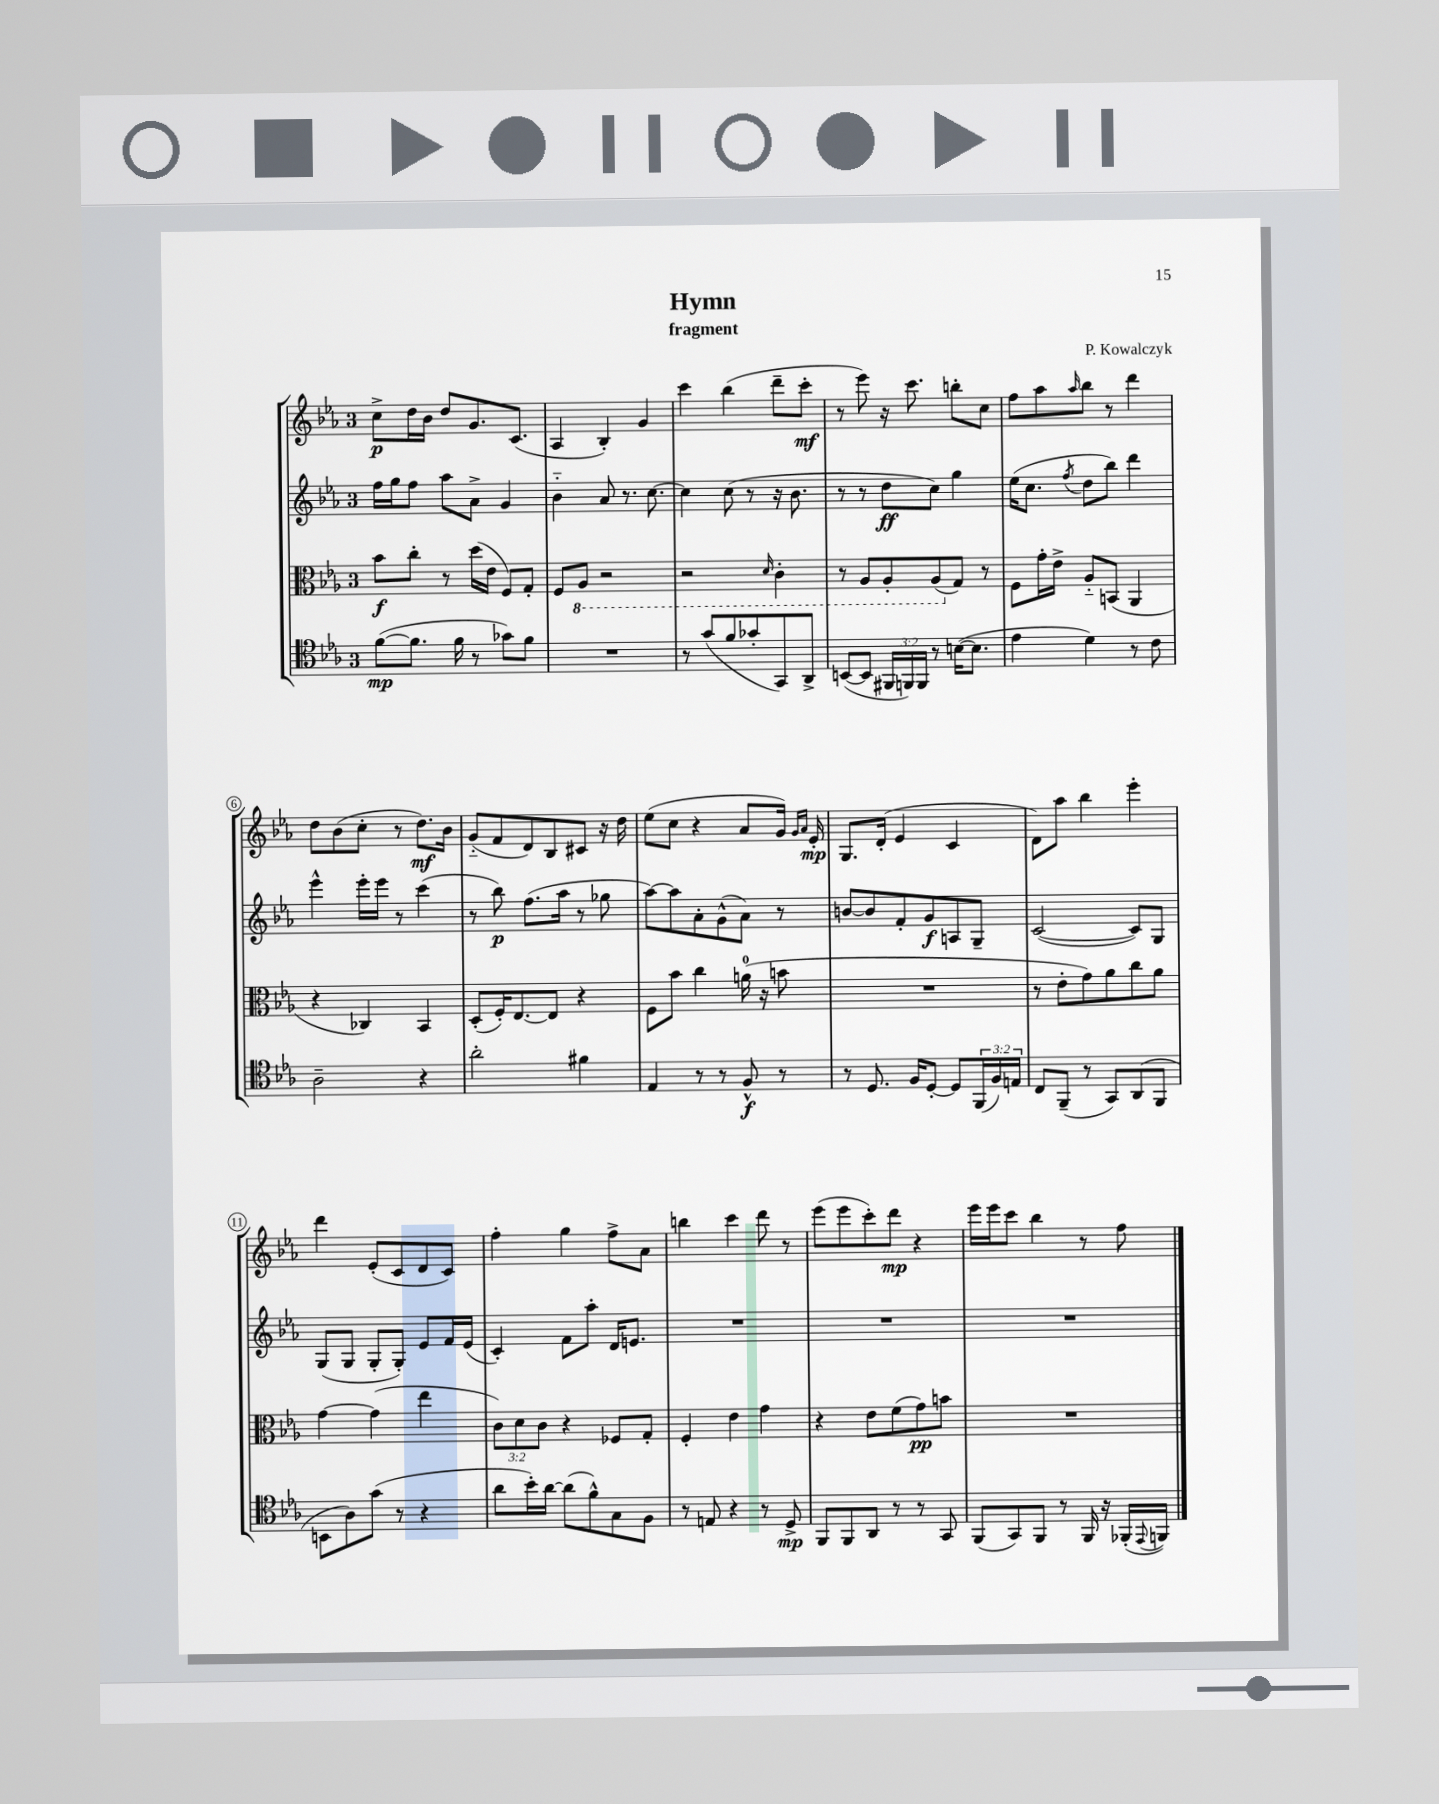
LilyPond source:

\header { title = "Hymn" composer = "P. Kowalczyk" subtitle = "fragment" }
<<
\new StaffGroup <<
\new Staff = "s0" {
    \clef treble \key ees \major \once \override Staff.TimeSignature.style = #'single-digit \time 3/4
    c''8->\p d''16 bes'16 d''8 g'8. c'8.( |
    aes4 bes4-.) g'4 |
    c'''4 bes''4( d'''8-- c'''8-.\mf |
    r8 ees'''8) r16 c'''8. b''8-. c''8 |
    f''8 aes''8 \grace { aes''16 } bes''8 r8 d'''4 |
    d''8 bes'8( c''8-. r8 d''8.\mf) bes'16 |
    g'8-_( f'8 d'8) bes8 cis'8 r16 d''16 |
    ees''8( c''8 r4 aes'8 g'16) \grace { g'16 aes'16 } ees'16-.\mp |
    g8. d'16-.( ees'4 c'4 |
    d'8) aes''8 bes''4 ees'''4-. |
    d'''4 ees'8-.( c'8 d'8 c'8) |
    f''4-. g''4 f''8-> aes'8 |
    b''4 c'''4 d'''8 r8 |
    ees'''8( ees'''8 c'''8-.) d'''8\mp r4 |
    ees'''16 ees'''16 c'''8 bes''4 r8 f''8 \bar "|." |
}
\new Staff = "s1" {
    \clef treble \key ees \major \once \override Staff.TimeSignature.style = #'single-digit \time 3/4
    f''16 g''16 f''8 aes''8 aes'8-> g'4 |
    bes'4-_ aes'8 r8. c''8.~ |
    c''4 c''8( r8 r16 bes'8. |
    r8 r8 d''8\ff c''8) g''4 |
    ees''16( c''8. \acciaccatura { f''8 } d''8 bes''8) d'''4 |
    ees'''4-^ ees'''16-. ees'''16 r8 c'''4( |
    r8 bes''8\p) f''8.( aes''16 r8 ges''8 |
    aes''8~) aes''8 aes'8-. g'8-^( aes'8) r8 |
    b'8~ b'8 f'8-. g'8\f a8 g8-- |
    c'2~( c'8) g8 |
    g8( g8 g8-. g8-.) ees'8 f'16 ees'16( |
    c'4-.) f'8 aes''8-. d'16 e'8. |
    R2. |
    R2. |
    R2. \bar "|." |
}
\new Staff = "s2" {
    \clef alto \key ees \major \once \override Staff.TimeSignature.style = #'single-digit \time 3/4 \override Staff.TupletNumber.text = #tuplet-number::calc-fraction-text
    bes'8\f c''8-. r8 d''16( ees'16 f8) g8-. |
    f8 \ottava #-1 aes,8 r2 |
    r2 \grace { d16 } c4-. |
    r8 aes,8 aes,8-. aes,8( \ottava #0 g8) r8 |
    f8 g'16-. ees'16-> aes8-_ b,8( aes,4 |
    r4 ces4) bes,4 |
    d8-.( f16-.) ees8.~ ees8 r4 |
    f8 bes'8 c''4 a'16-0( r16 b'8 |
    R2. |
    r8 ees'8-. g'8) aes'8 c''8 aes'8 |
    g'4~ g'4( ees''4 |
    \tuplet 3/2 { c'8) d'8 c'8 } r4 fes8 g8-. |
    f4-. ees'4 g'4 |
    r4 ees'8 f'8( g'8\pp) b'8 |
    R2. \bar "|." |
}
\new Staff = "s3" {
    \clef tenor \key ees \major \once \override Staff.TimeSignature.style = #'single-digit \time 3/4 \override Staff.TupletNumber.text = #tuplet-number::calc-fraction-text
    f'8~\mp( f'8. f'16 r8 ges'8) f'8 |
    R2. |
    r8 g'8( f'8 ges'8-. g,8) aes,8-> |
    b,8~( b,8 \tuplet 3/2 { fis,16 f,16) f,16 } r8 b16~( b8. |
    ees'4 d'4) r8 c'8 |
    aes2-- r4 |
    aes'2-. fis'4 |
    ees4 r8 r8 f8-^\f r8 |
    r8 d8. f16 d8~-. d8 \tuplet 3/2 { f,16( f16) e16 } |
    c8 f,8--( r8 g,8) aes,8( f,8 |
    b,8 aes8) g'8( r8 r4 |
    aes'8 bes'16-.) aes'16~ aes'8( f'8-^) g8 f8 |
    r8 e8 r4 r8 d8->\mp |
    f,8 f,8 aes,8 r8 r8 g,8 |
    f,8( g,8) f,8 r8 f,16 r16 fes,16-.( \appoggiatura { ees,8 } f,16) \bar "|." |
}
>>
>>
\layout { \context { \Score \override BarNumber.stencil = #(make-stencil-circler 0.1 0.3 ly:text-interface::print) } }
